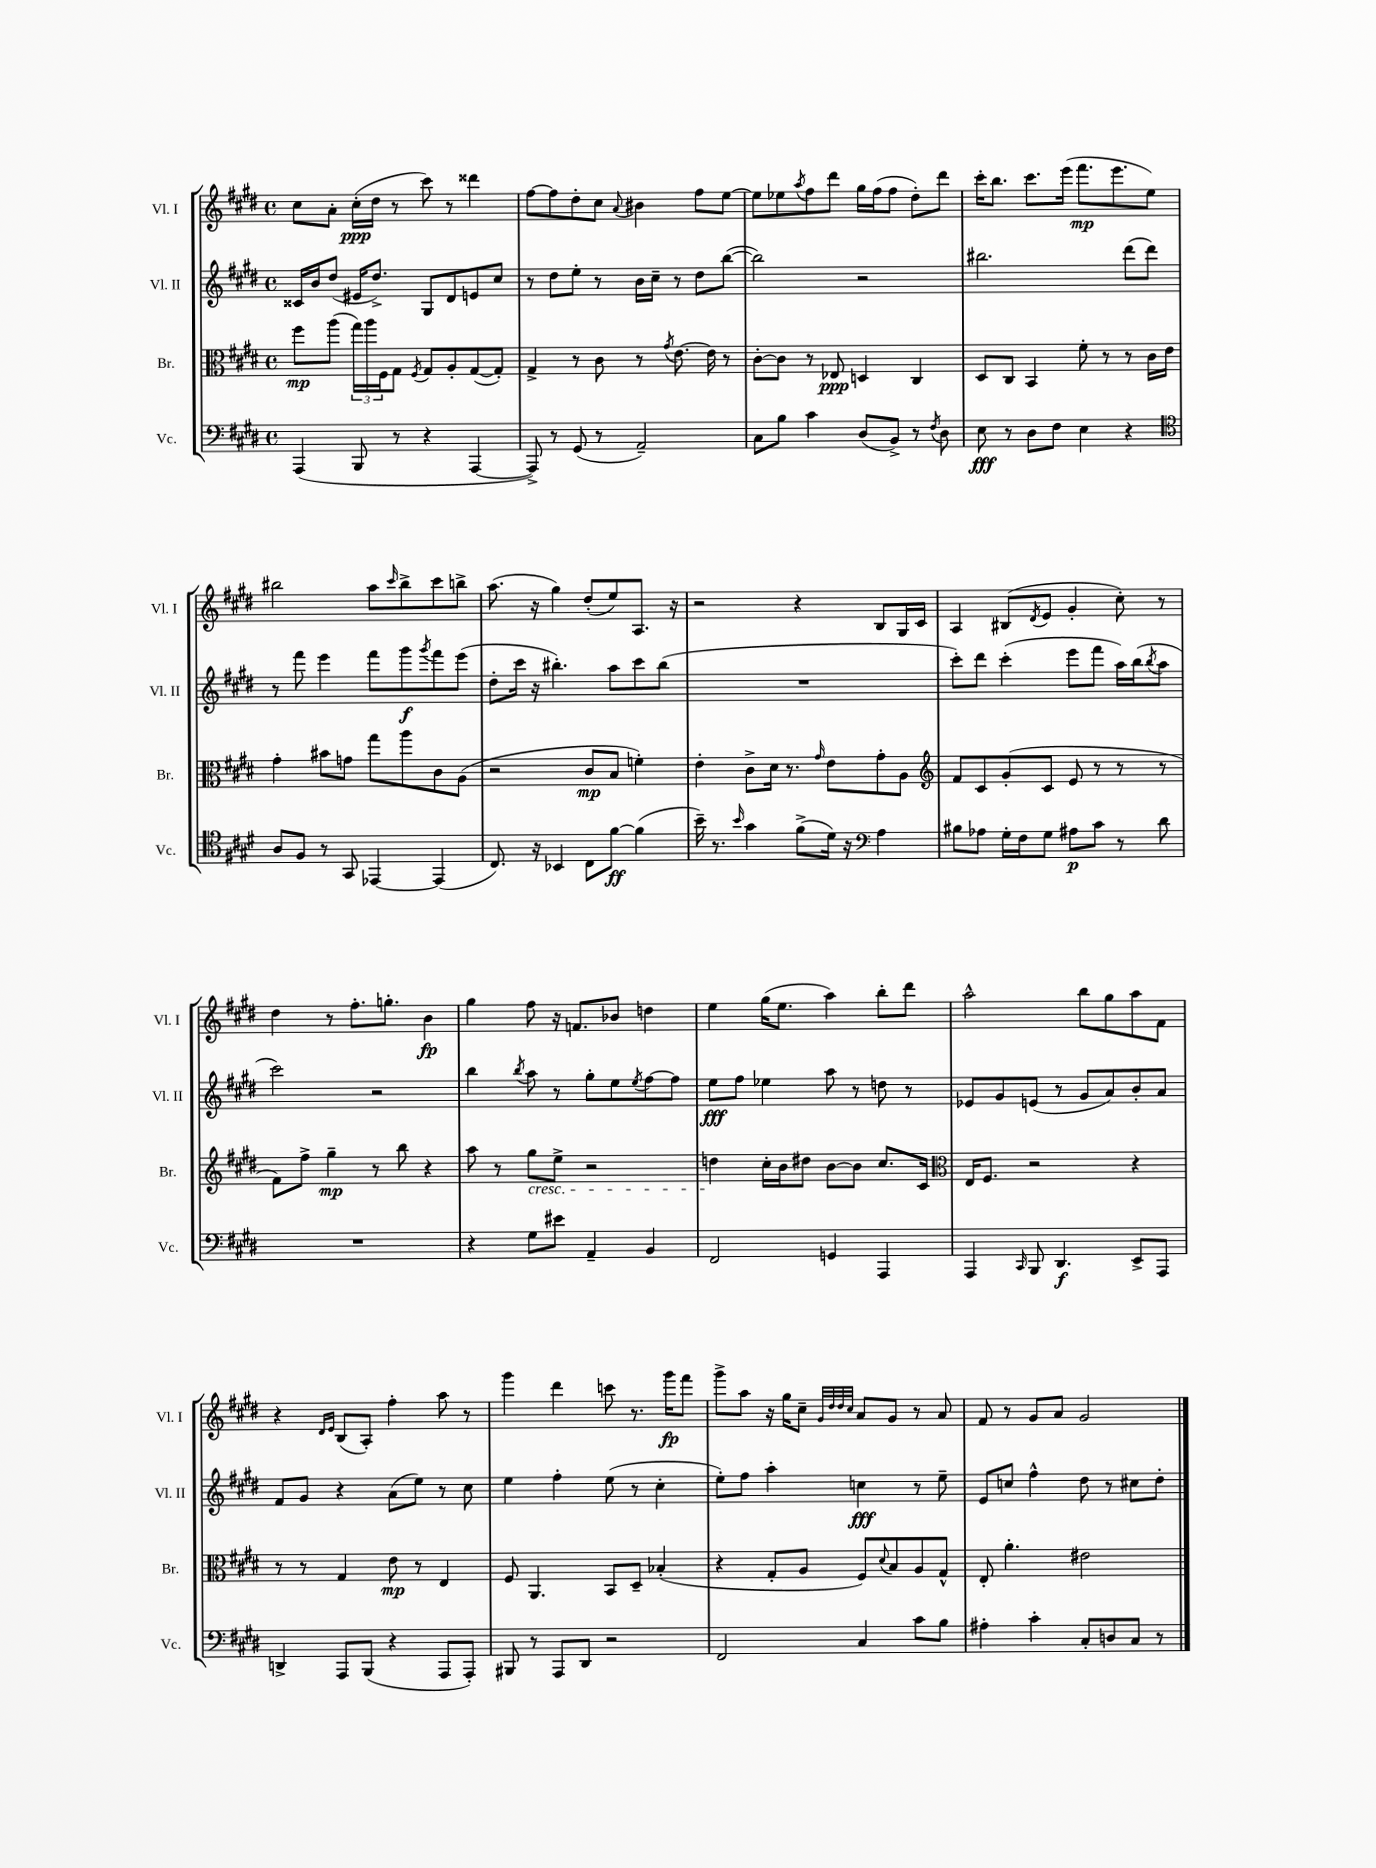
<<
\new StaffGroup <<
\new Staff = "s0" \with { instrumentName = "Vl. I" shortInstrumentName = "Vl. I" } {
    \clef treble \key e \major \defaultTimeSignature \time 4/4
    cis''8 a'8-. cis''16-.\ppp( dis''16 r8 cis'''8) r8 disis'''4 |
    fis''8~ fis''8 dis''8-. cis''8 \appoggiatura { a'8 } bis'4 fis''8 e''8~ |
    e''8 ees''8 \acciaccatura { a''8 } fis''8 dis'''8 gis''16 fis''16( fis''8 dis''8-.) dis'''8 |
    cis'''16-. b''8. cis'''8. e'''16( fis'''8.\mp e'''8. e''8) |
    bis''2 a''8 \grace { cis'''16 } bis''8-> cis'''8 b''8-> |
    a''8.( r16 gis''4) dis''8-.( e''8) a8. r16 |
    r2 r4 b8 gis16 cis'16 |
    a4 bis8( \acciaccatura { dis'8 } e'8 gis'4-. cis''8-.) r8 |
    dis''4 r8 fis''8.-. g''8.-. b'4\fp |
    gis''4 fis''8 r16 f'8. bes'8 d''4 |
    e''4 gis''16( e''8. a''4) b''8-. dis'''8 |
    a''2-^ b''8 gis''8 a''8 fis'8 |
    r4 \grace { dis'16 e'16 } b8( a8-.) fis''4-. a''8 r8 |
    gis'''4 dis'''4 c'''8 r8. gis'''16\fp fis'''8 |
    gis'''8-> a''8 r16 gis''16 cis''8-- \grace { gis'32 dis''32 dis''32 cis''32 } a'8 gis'8 r8 a'8 |
    fis'8 r8 gis'8 a'8 gis'2 \bar "|." |
}
\new Staff = "s1" \with { instrumentName = "Vl. II" shortInstrumentName = "Vl. II" } {
    \clef treble \key e \major \defaultTimeSignature \time 4/4
    cisis'16 b'16 dis''8( eis'16 dis''8.->) gis8 dis'8 e'8 cis''8 |
    r8 dis''8 e''8-. r8 b'16 cis''16-- r8 dis''8 b''8~( |
    b''2) r2 |
    bis''2. dis'''8( dis'''8) |
    r8 fis'''8 e'''4 fis'''8 gis'''8\f \acciaccatura { gis'''8 } fis'''8 e'''8( |
    dis''8-. cis'''16 r16 bis''4.-.) a''8 cis'''8 bis''8( |
    R1 |
    cis'''8-.) dis'''8 cis'''4-.( e'''8 fis'''8 a''16) b''16( \acciaccatura { b''8 } a''8 |
    cis'''2) r2 |
    b''4 \acciaccatura { b''8 } a''8 r8 gis''8-. e''8 \acciaccatura { e''8 } fis''8~ fis''8 |
    e''8\fff fis''8 ees''4 a''8 r8 d''8 r8 |
    ees'8 gis'8 e'8( r8 gis'8 a'8) b'8-. a'8 |
    fis'8 gis'8 r4 a'8( e''8) r8 cis''8 |
    e''4 fis''4-. e''8( r8 cis''4-. |
    e''8-.) fis''8 a''4-. c''4\fff r8 e''8-- |
    e'8 c''8 fis''4-^ dis''8 r8 cis''8 dis''8-. \bar "|." |
}
\new Staff = "s2" \with { instrumentName = "Br." shortInstrumentName = "Br." } {
    \clef alto \key e \major \defaultTimeSignature \time 4/4
    fis''8\mp a''8( \tuplet 3/2 { gis''16) a''16 fis16 } gis8 \acciaccatura { fis8 } gis8 a8-. gis8~( gis8-.) |
    gis4-> r8 cis'8 r8 \acciaccatura { gis'8 } e'8.~ e'16 r8 |
    cis'8~-. cis'8 r8 ees8\ppp d4 cis4 |
    dis8 cis8 b,4 fis'8-. r8 r8 cis'16 e'16 |
    gis'4-. bis'8 g'8 gis''8 a''8 cis'8 a8( |
    r2 cis'8\mp b8 f'4-.) |
    e'4-. cis'8-> dis'16 r8. \grace { gis'16 } e'8 gis'8-. a8 |
    \clef treble fis'8 cis'8 gis'8-.( cis'8 e'8 r8 r8 r8 |
    fis'8) fis''8-> gis''4--\mp r8 b''8 r4 |
    a''8 r8 gis''8\cresc e''8-> r2 |
    d''4\! cis''16-. b'16 dis''8 b'8~ b'8 cis''8. cis'16 |
    \clef alto e16 fis8. r2 r4 |
    r8 r8 gis4 e'8\mp r8 e4 |
    fis8 a,4. b,8 dis8-- bes4-.( |
    r4 gis8-. a8 fis8) \appoggiatura { dis'8 } b8 a8 gis8-^ |
    e8-. a'4.-. eis'2 \bar "|." |
}
\new Staff = "s3" \with { instrumentName = "Vc." shortInstrumentName = "Vc." } {
    \clef bass \key e \major \defaultTimeSignature \time 4/4
    a,,4( b,,8 r8 r4 a,,4~ |
    a,,8->) r8 gis,8( r8 a,2--) |
    cis8 b8 cis'4 dis8( b,8->) r8 \acciaccatura { fis8 } dis8 |
    e8\fff r8 dis8 fis8 e4 r4 |
    \clef tenor a8 fis8 r8 gis,8 ees,4~ ees,4( |
    cis8.) r16 bes,4 cis8 fis'8~\ff fis'4( |
    b'16--) r8. \grace { b'16 } gis'4 fis'8->( dis'16) r16 \clef bass a4 |
    bis8 aes8 gis16-. fis16 gis8 ais8\p cis'8 r8 dis'8 |
    R1 |
    r4 gis8 eis'8 a,4-- b,4 |
    fis,2 g,4 a,,4 |
    a,,4 \grace { cis,16 } b,,8 dis,4.\f e,8-> a,,8 |
    d,4-> a,,8 b,,8( r4 a,,8 a,,8-.) |
    bis,,8 r8 a,,8 dis,8 r2 |
    fis,2 cis4 cis'8 b8 |
    ais4-. cis'4-. cis8-. d8 cis8 r8 \bar "|." |
}
>>
>>
\layout { \context { \Score \remove "Bar_number_engraver" } }
